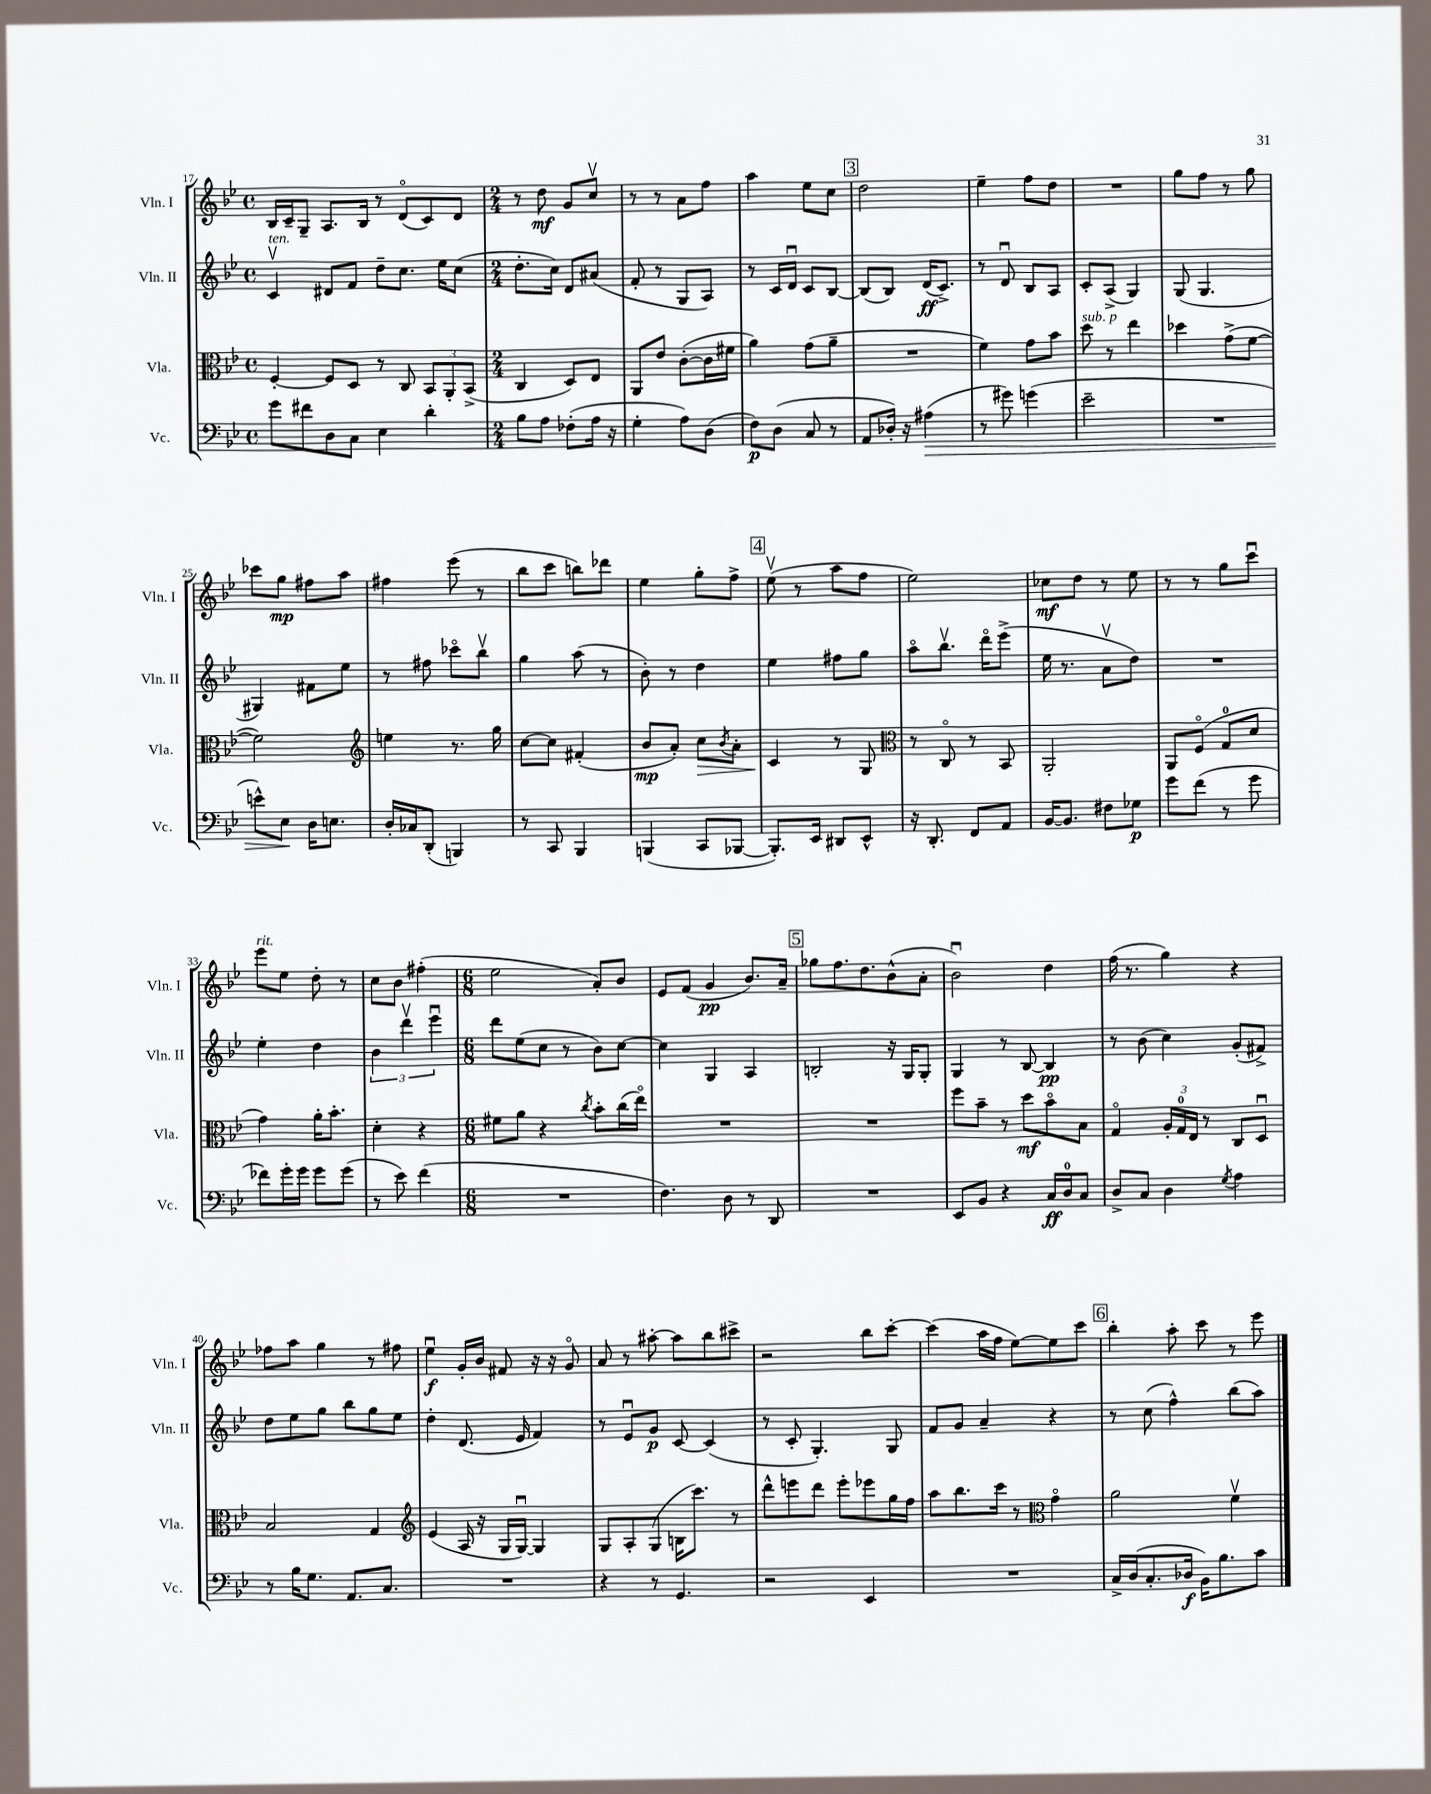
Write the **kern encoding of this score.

**kern	**kern	**kern	**kern
*staff4	*staff3	*staff2	*staff1
*clefF4	*clefC3	*clefG2	*clefG2
*k[b-e-]	*k[b-e-]	*k[b-e-]	*k[b-e-]
*M4/4	*M4/4	*M4/4	*M4/4
*met(c)	*met(c)	*met(c)	*met(c)
8g\L	[4F'/	4cv/	16B-/LL
.	.	.	16c~/J
8f#\	.	.	8G~/J
8D\	8F/]L	8d#/L	8.A/L
8C\J	8D/J	8f/J	.
.	.	.	16B-/Jk
4E-\	8r	8dd~\L	8r
.	8C/	8.cc\J	(8do/L
4d'\	12BB-/L	.	8c/)
.	.	16ee-\LK	.
.	12AA'/	.	.
.	.	(8cc\J	8d/J
.	(12BB-^/J	.	.
=	=	=	=
*M2/4	*M2/4	*M2/4	*M2/4
8B-\L	4C/	8.dd'\L	8r
8A\J	.	.	8dd\
.	.	16cc\Jk)	.
(8F-'\L	8D/L)	8d/L	8g/L
16A\Jk	8E-/J	(8a#/J	8ccv/J
16r	.	.	.
=	=	=	=
4G'\	8AA/L	8f'/	8r
.	8e-/J	8r	8r
8A\L)	([8c'\L	8G/L	8a\L
(8D\J	16c\]L	8A/J)	8ff\J
.	16f#\JJ	.	.
=	=	=	=
8F\L)	4a\)	8r	4aa\
(8D\J	.	16c/LL	.
.	.	16du/JJ	.
8C/	(8g\L	8c/L	8ee-\L
8r	8a~\J	[8B-/J	8cc\J
=	=	=	=
8AA/L	2r	(8B-/]L	2dd\
16D-'/Jk)	.	8B-/J)	.
16r	.	.	.
(4A#\	.	(16d/LK	.
.	.	8.c^/J)	.
=	=	=	=
8r	4f\)	8r	4ee-~\
8g#\)	.	8du/	.
(4g\	8g\L	8B-/L	8ff\L
.	8b-\J	8A/J	8dd\J
=	=	=	=
2e-~\	8dd\	8c'/L	2r
.	8r	(8A^/J	.
.	4ee-\	4G/)	.
=	=	=	=
2r	4dd-\	(8G/	8gg\L
.	.	4.G/	8ff\J
.	(8g^\L	.	8r
.	[8f\J	.	8gg\
=	=	=	=
8e^^\L)	2f\])	4G#/)	8ccc-\L
8E-\J	.	.	8gg\J
16D\LK	.	8f#\L	8ff#\L
8.E\J	.	.	.
.	.	8ee-\J	8aa\J
=	=	=	=
*	*clefG2	*	*
16D'/LL	4ee\	8r	4ff#\
16C-/J	.	.	.
(8DD'/J	.	8ff#\	.
4BBB/)	8.r	8ccc-o\L	(8eee-\
.	.	8bb-v\J	8r
.	16gg\	.	.
=	=	=	=
8r	[8cc\L	4gg\	8bb-\L
8CC/	8cc\]J	.	8ccc\J
4BBB-/	(4f#'/	(8aa\	8bb\L)
.	.	8r	8ddd-\J
=	=	=	=
(4BBB/	8b-/L	8b-'\)	4ee-\
.	8a'/J)	8r	.
8CC/L	8cc\L	4dd\	8gg'\L
.	8qb-/	.	.
[8BBB-/J	8a'\J	.	8ff^\J
=	=	=	=
8.BBB-'/]L)	4c/	4ee-\	(8ee-v\
.	.	.	8r
16EE-/Jk	.	.	.
8DD#/L	8r	8ff#\L	8aa\L
8EE-^^/J	8G/	8gg\J	8ff\J
=	=	=	=
*	*clefC3	*	*
16r	8r	8aao\L	2ee-\)
8.DD'/	.	.	.
.	8Co/	8.bb-v\J	.
8FF/L	8r	.	.
.	.	16dddo\LK	.
8AA/J	8BB-/	(8eee-^\J	.
=	=	=	=
[16BB-/LK	2AA'/	16ee-\	8cc-\L
8.BB-/]J	.	8.r	.
.	.	.	8dd\J
8F#\L	.	8av\L	8r
8G-\J	.	8dd\J)	8ee-\
=	=	=	=
8g\L	8AA/L	2r	8r
(8f\J	(8Fo/J	.	8r
8r	8G/L	.	8gg\L
8g\	8d/J	.	8cccu\J
=	=	=	=
8f-\L)	4g\)	4ee-'\	8eee-\L
16g'\L	.	.	8ee-\J
16g\JJ	.	.	.
8g\L	16a'\LK	4dd\	8dd'\
.	8.b-'\J	.	.
(8g\J	.	.	8r
=	=	=	=
8r	4d'\	6b-\	8cc\L
8e-\)	.	.	8b-\J
.	.	6dddv\	.
(4f\	4r	.	(4ff#'\
.	.	6eee-u\	.
=	=	=	=
*M6/8	*M6/8	*M6/8	*M6/8
2.r	8f#\L	8ddd\L	2ee-\
.	8a\J	(8ee-\	.
.	4r	8cc\J	.
.	.	8r	.
.	8qcc/	.	.
.	8b-'\L	8b-\L)	8a'/L)
.	(16cc\L	[8cc\J	8b-/J
.	16ee-o\JJ)	.	.
=	=	=	=
4.F\)	2.r	4cc\]	8e-/L
.	.	.	(8f/J
.	.	4G/	4g/
8D\	.	.	.
8r	.	4A/	8.b-/L)
8DD/	.	.	.
.	.	.	16a~/Jk
=	=	=	=
2.r	2.r	2B'/	8gg-\L
.	.	.	8.ff\
.	.	.	8.dd\
.	.	16r	(8b-^^\
.	.	16G/LK	.
.	.	8G'/J	8a'\J
=	=	=	=
8EE-/L	8ff\L	4G/	2b-u\)
8BB-/J	8b-~\J	.	.
4r	8r	8r	.
.	8dd\L	[8B-/	.
16C/LL	8b-o\	4B-/]	4dd\
16D/J	.	.	.
8C/J	8B-\J	.	.
=	=	=	=
8D^/L	4Go/	8r	(16ff\
.	.	.	8.r
8C/J	.	(8b-\	.
4D\	24A'/LL	4cc\)	4gg\)
.	24G/	.	.
.	24E-/JJ	.	.
.	8r	.	.
8qG/	.	.	.
4A\	8C/L	(8g'/L	4r
.	8Du/J	8f#^/J)	.
=	=	=	=
8r	2B-/	8dd\L	8ff-\L
16B-\LK	.	8ee-\	8aa\J
8.G\J	.	.	.
.	.	8gg\J	4gg\
8.AA/L	.	8bb-\L	.
.	4G/	8gg\	8r
8.C/J	.	.	.
.	.	8ee-\J	8ff#\
=	=	=	=
*	*clefG2	*	*
2.r	(4e-/	4dd'\	4ee-u\
.	16A/	(8.d/	16g'/LL
.	16r	.	16b-/JJ
.	16G/LL	.	8f#/
.	[16Gu/JJ)	16e-/	.
.	4G/]	4f/)	16r
.	.	.	16r
.	.	.	8go/
=	=	=	=
4r	8G/L	8r	8a/
.	8A'/	8e-u/L	8r
8r	(8G/J	8g/J	[8aa#'\
4.GG/	16B\LK	[8c/	8aa#\]L
.	8.ccc\J)	.	.
.	.	(4c/]	8bb-\
.	8r	.	8ccc#^\J
=	=	=	=
2r	8ddd^^\L	8r	2r
.	8eee\	8c'/	.
.	8ddd\J	4.G'/)	.
.	8eee'\L	.	.
4EE-/	8eee-\	.	8bb-\L
.	16gg\L	8G/	[8ccc'\J
.	16ff\JJ	.	.
=	=	=	=
2.r	8aa\L	8f/L	(4ccc\]
.	8.bb-\	8g/J	.
.	.	4a~/	16aa\LL
.	16ccc\Jk	.	16ff\JJ
.	8r	.	[8ee-\L)
*	*clefC3	*	*
.	4go\	4r	8ee-\]
.	.	.	8ccc\J
=	=	=	=
16C^/LL	2a\	8r	4bb-'\
(16D/J	.	.	.
8.C'/	.	(8cc\	.
.	.	4ff^^\)	8aa'\
16D-/Jk	.	.	.
16BB-\LK)	.	.	8ccc\
8.B-\	.	.	.
.	4fv\	(8bb-\L	8r
8c\J	.	8aa\J)	8eee-\
==	==	==	==
*-	*-	*-	*-
